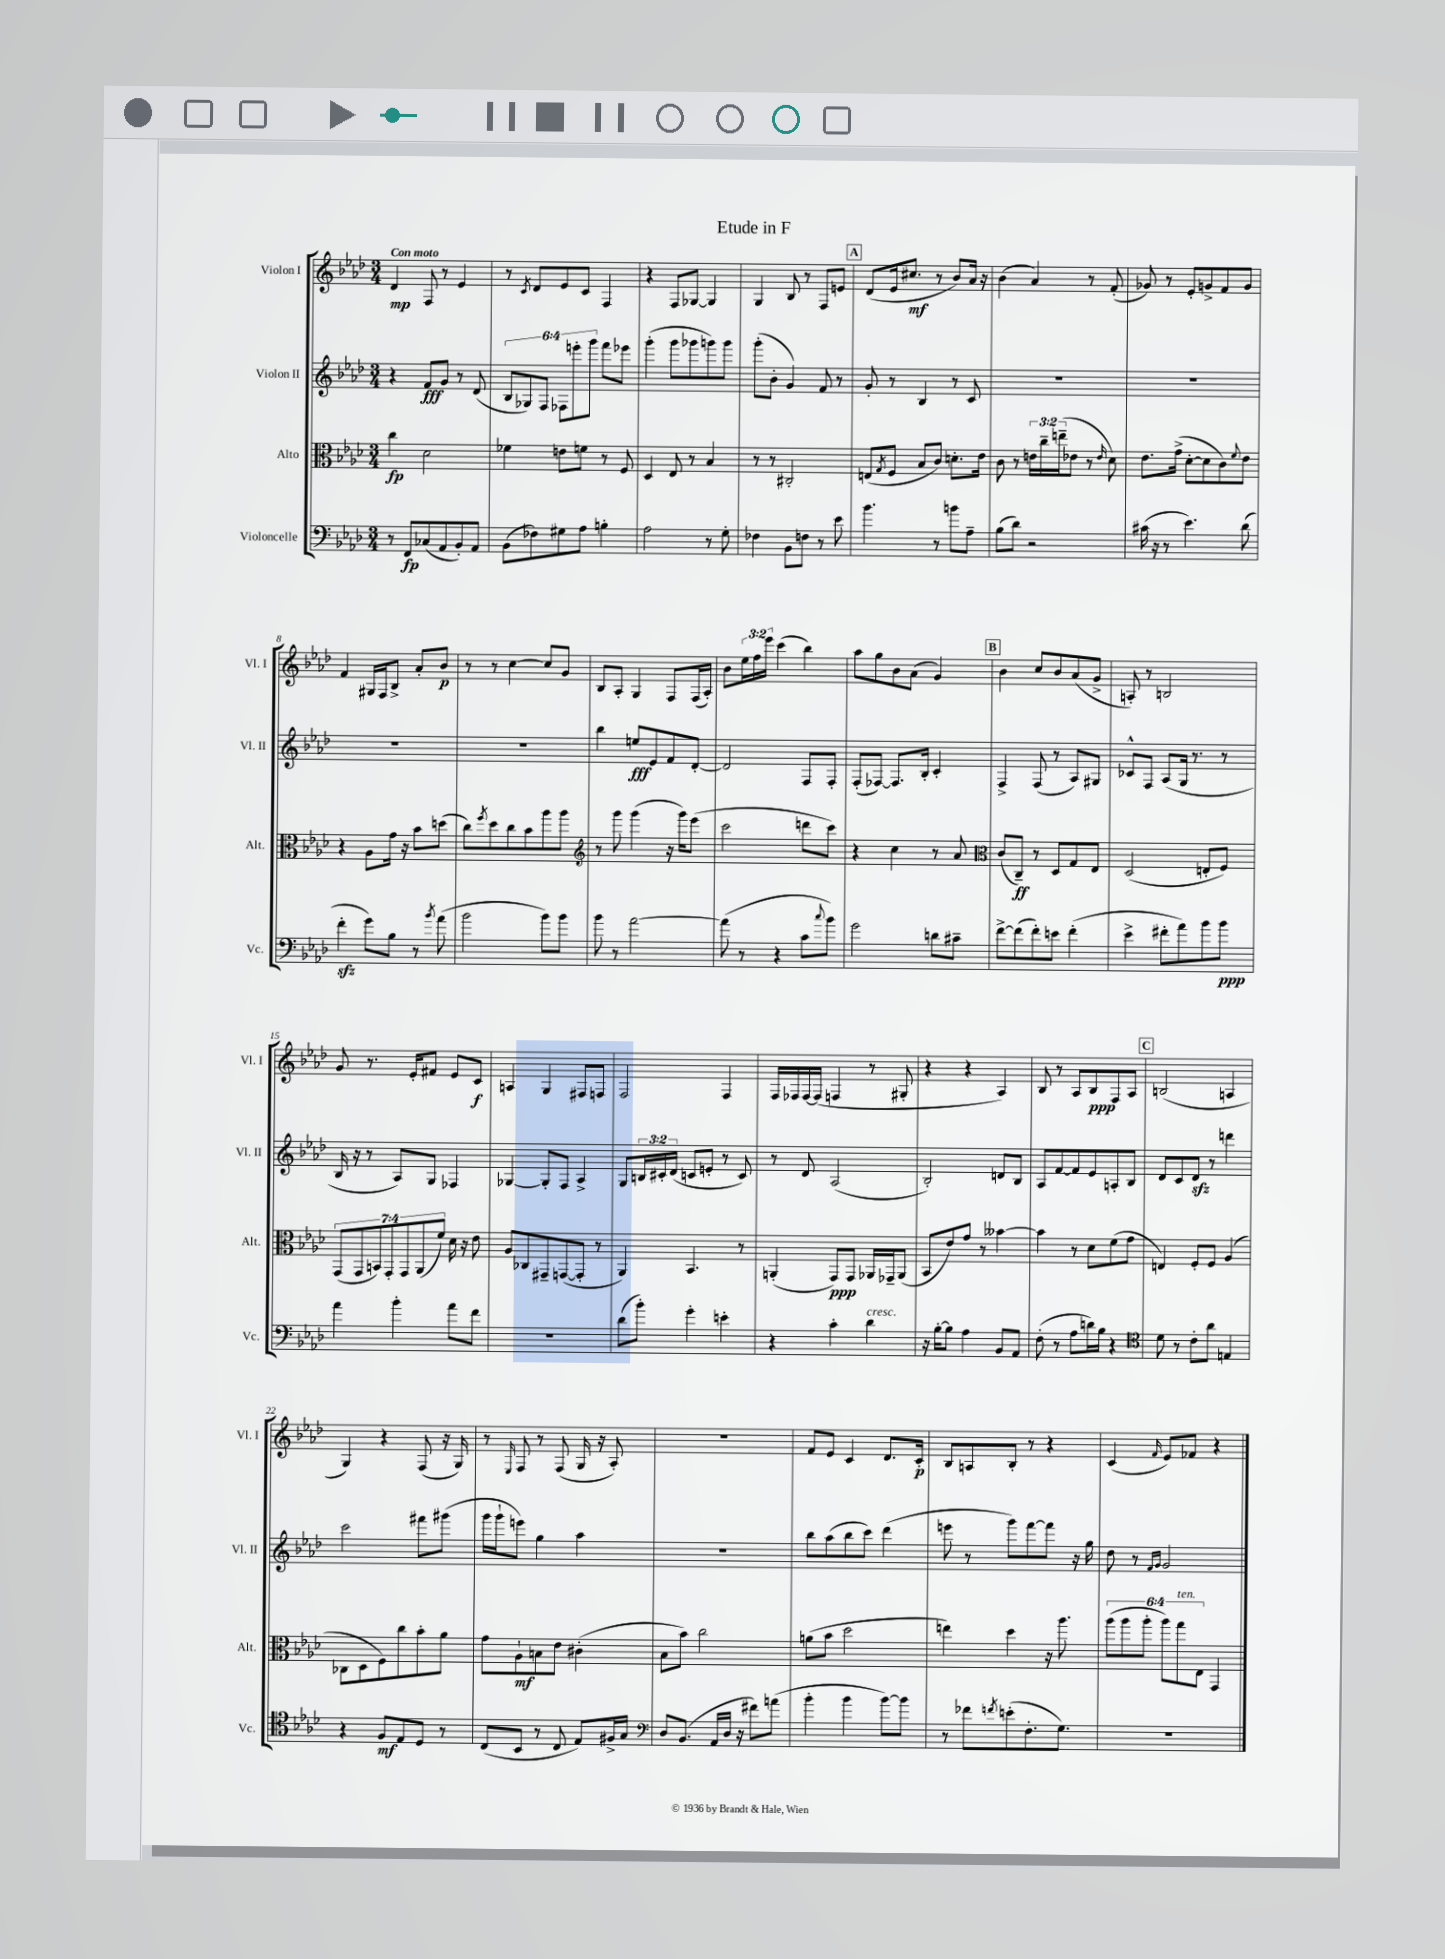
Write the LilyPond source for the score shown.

\header { title = "Etude in F" }
<<
\new StaffGroup <<
\new Staff = "s0" \with { instrumentName = "Violon I" shortInstrumentName = "Vl. I" } {
    \clef treble \key aes \major \numericTimeSignature \time 3/4 \override Staff.TupletNumber.text = #tuplet-number::calc-fraction-text \tempo "Con moto"
    des'4\mp f8 r8 ees'4 |
    r8 \acciaccatura { c'8 } des'8 ees'8 c'8 f4 |
    r4 f8 ges8~ ges4 |
    g4 bes8 r8 f8 e'8 |
    \mark \markup { \box "A" } des'8( ees'16 cis''8.\mf r8 bes'8) aes'16 r16 |
    bes'4( aes'4) r8 f'8-.( |
    ges'8) r8 ees'8-. g'8-> f'8 g'8 |
    f'4 gis16 f16 bes8-> aes'8-. bes'8\p |
    r8 r8 c''4~ c''8 g'8 |
    bes8 aes8-. g4 f8 f16( aes16-.) |
    bes'8 \tuplet 3/2 { ees''16 f''16 ees'''16 } c'''4( bes''4) |
    aes''8 g''8 bes'8 aes'8( g'4) |
    \mark \markup { \box "B" } bes'4 c''8 bes'8 aes'8( g'8-> |
    a8-.) r8 b2 |
    g'8 r8. ees'16-. fis'8 ees'8 c'8\f |
    a4 g4 fis8 f8 |
    f2 f4 |
    f16 fes16 fes16~ fes16( f4 r8 gis8-. |
    r4 r4 aes4) |
    bes8 r8 aes8 bes8\ppp f8 aes8 |
    \mark \markup { \box "C" } b2( a4 |
    g4) r4 f8( r16 g16) |
    r8 \grace { ees16 } f8 r8 f8( g16 r16 aes8-.) |
    R2. |
    f'8 ees'8 c'4 des'8. c'16-.\p |
    bes8 a8 bes8-. r8 r4 |
    c'4( \grace { f'16 } ees'8) fes'8 r4 \bar "|." |
}
\new Staff = "s1" \with { instrumentName = "Violon II" shortInstrumentName = "Vl. II" } {
    \clef treble \key aes \major \numericTimeSignature \time 3/4 \override Staff.TupletNumber.text = #tuplet-number::calc-fraction-text
    r4 f'8\fff g'8 r8 des'8( |
    \tuplet 6/4 { bes8 ges8) f8 fes8 e'''8-. g'''8 } f'''8 ees'''8 |
    g'''4-.( g'''8 ges'''8 g'''8) g'''8 |
    g'''8-.( bes'8-. g'4) f'8 r8 |
    \mark \markup { \box "A" } g'8-. r8 bes4 r8 c'8 |
    R2. |
    R2. |
    R2. |
    R2. |
    bes''4 e''8\fff ees'8 f'8 des'8~-. |
    des'2 f8 f8-. |
    f8-.( fes8~) fes8. bes16-. c'4-. |
    \mark \markup { \box "B" } f4-> f8( r8 aes8) gis8 |
    ces'8-^ f8 aes8( g16 r8. r8 |
    bes16 r16 r8 aes8) g8 fes4 |
    ges4~ ges8-. f8 aes4-> |
    g8 \tuplet 3/2 { b16 cis'16-. des'16( } c'8 e'8-. r8 c'8) |
    r8 des'8 aes2( |
    bes2-.) d'8 bes8 |
    aes8 f'8~ f'8 ees'8 a8-. bes8 |
    \mark \markup { \box "C" } des'8 c'8 des'8\sfz r8 d'''4 |
    c'''2 fis'''8 gis'''8( |
    g'''16 g'''16-! e'''8) g''4 aes''4 |
    R2. |
    bes''8 aes''8( bes''8 c'''8) des'''4( |
    e'''8 r8 g'''8) f'''8~ f'''8 r16 g''16 |
    des''8 r8 \grace { f'16 g'16 } g'2 \bar "|." |
}
\new Staff = "s2" \with { instrumentName = "Alto" shortInstrumentName = "Alt." } {
    \clef alto \key aes \major \numericTimeSignature \time 3/4 \override Staff.TupletNumber.text = #tuplet-number::calc-fraction-text
    c''4\fp des'2 |
    fes'4 e'8 f'8 r8 f8 |
    des4 ees8 r8 bes4 |
    r8 r8 cis2-. |
    \mark \markup { \box "A" } e8( \acciaccatura { g8 } f8 bes8 c'8) d'8.-. ees'16 |
    c'8 r8 \tuplet 3/2 { e'16 c''16-- e''16--( } ees'8 r8 \grace { ees'16 } des'8) |
    ees'8. g'16->( des'8~-. des'8 c'8) \appoggiatura { f'8 } ees'8 |
    r4 aes8 g'16 r16 bes'8 d''8( |
    c''8) \acciaccatura { f''8 } des''8 c''8 bes'8 aes''8 aes''8 |
    \clef treble r8 g'''8 g'''4( r16 g'''16) ees'''8( |
    c'''2 d'''8 c'''8) |
    r4 c''4 r8 aes'8 |
    \mark \markup { \box "B" } \clef alto c'8( c8--\ff) r8 des8 g8 ees8 |
    des2( e8-. f8) |
    \tuplet 7/4 { g,8( g,8 b,8) g,8-. g,8 aes,8( f'8) } des'16 r16 ees'8 |
    aes8 ces8 gis,8-- g,8~( g,8-. r8 |
    aes,4) bes,4. r8 |
    a,4-.( g,8\ppp) g,8 aes,16 ges,16-- aes,8( |
    bes,8 ees'8) g'8 r8 beses'4~ |
    beses'4 r8 des'8 f'8( g'8 |
    \mark \markup { \box "C" } e4) f8-. f8 aes4( |
    ces8 des8 f8) c''8 bes'8-. aes'8 |
    g'8 aes8-!\mf b8 ees'8 cis'4-.( |
    bes8 bes'8) c''2 |
    a'8( bes'8 des''2 |
    e''4) des''4 r16 aes''8. |
    \tuplet 6/4 { aes''8( aes''8 aes''8-. aes''8) g''8^\markup { \italic "ten." } ees8 } g,4 \bar "|." |
}
\new Staff = "s3" \with { instrumentName = "Violoncelle" shortInstrumentName = "Vc." } {
    \clef bass \key aes \major \numericTimeSignature \time 3/4
    r8 f,8\fp ces8( aes,8 bes,8-.) aes,8 |
    bes,8( fes8) gis8 aes8 b4-. |
    aes2 r8 g8-. |
    fes4 bes,8 f8 r8 ees'8 |
    \mark \markup { \box "A" } bes'4. r8 b'8 aes8-- |
    bes8( des'8) r2 |
    cis'16( r16 r8 ees'4.) des'8( |
    f'4-.\sfz g'8) bes8 r8 \acciaccatura { bes'8 } aes'8( |
    bes'2 bes'8) bes'8 |
    bes'8 r8 aes'2~ |
    aes'8( r8 r4 c'8 \appoggiatura { c''8 } bes'8) |
    g'2 d'8 cis'8-- |
    \mark \markup { \box "B" } f'8~-> f'8( f'8-.) e'8 f'4-.( |
    ees'4-> fis'8-. aes'8) bes'8 bes'8\ppp |
    aes'4 bes'4-. aes'8 f'8 |
    R2. |
    des'8( bes'8-.) g'4-. e'4-. |
    r4 c'4-. des'4^\markup { \italic "cresc." } |
    r16 bes16~-. bes8 aes4 bes,8 aes,8 |
    f8-.( r8 aes8 d'16) bes16 r4 |
    \mark \markup { \box "C" } \clef tenor des'8 r8 c'8-. aes'8 e4 |
    r4 f8\mf ees8 des8 r8 |
    c8( bes,8 r8 c8 ees8) fis16-> g16 |
    \clef bass des8 bes,8.( aes,16 des16 r16 fis'8) a'8( |
    bes'4-. bes'4 bes'8~) bes'8 |
    r8 fes'8 \acciaccatura { f'8 } e'8-.( f8.-. g8.) |
    R2. \bar "|." |
}
>>
>>
